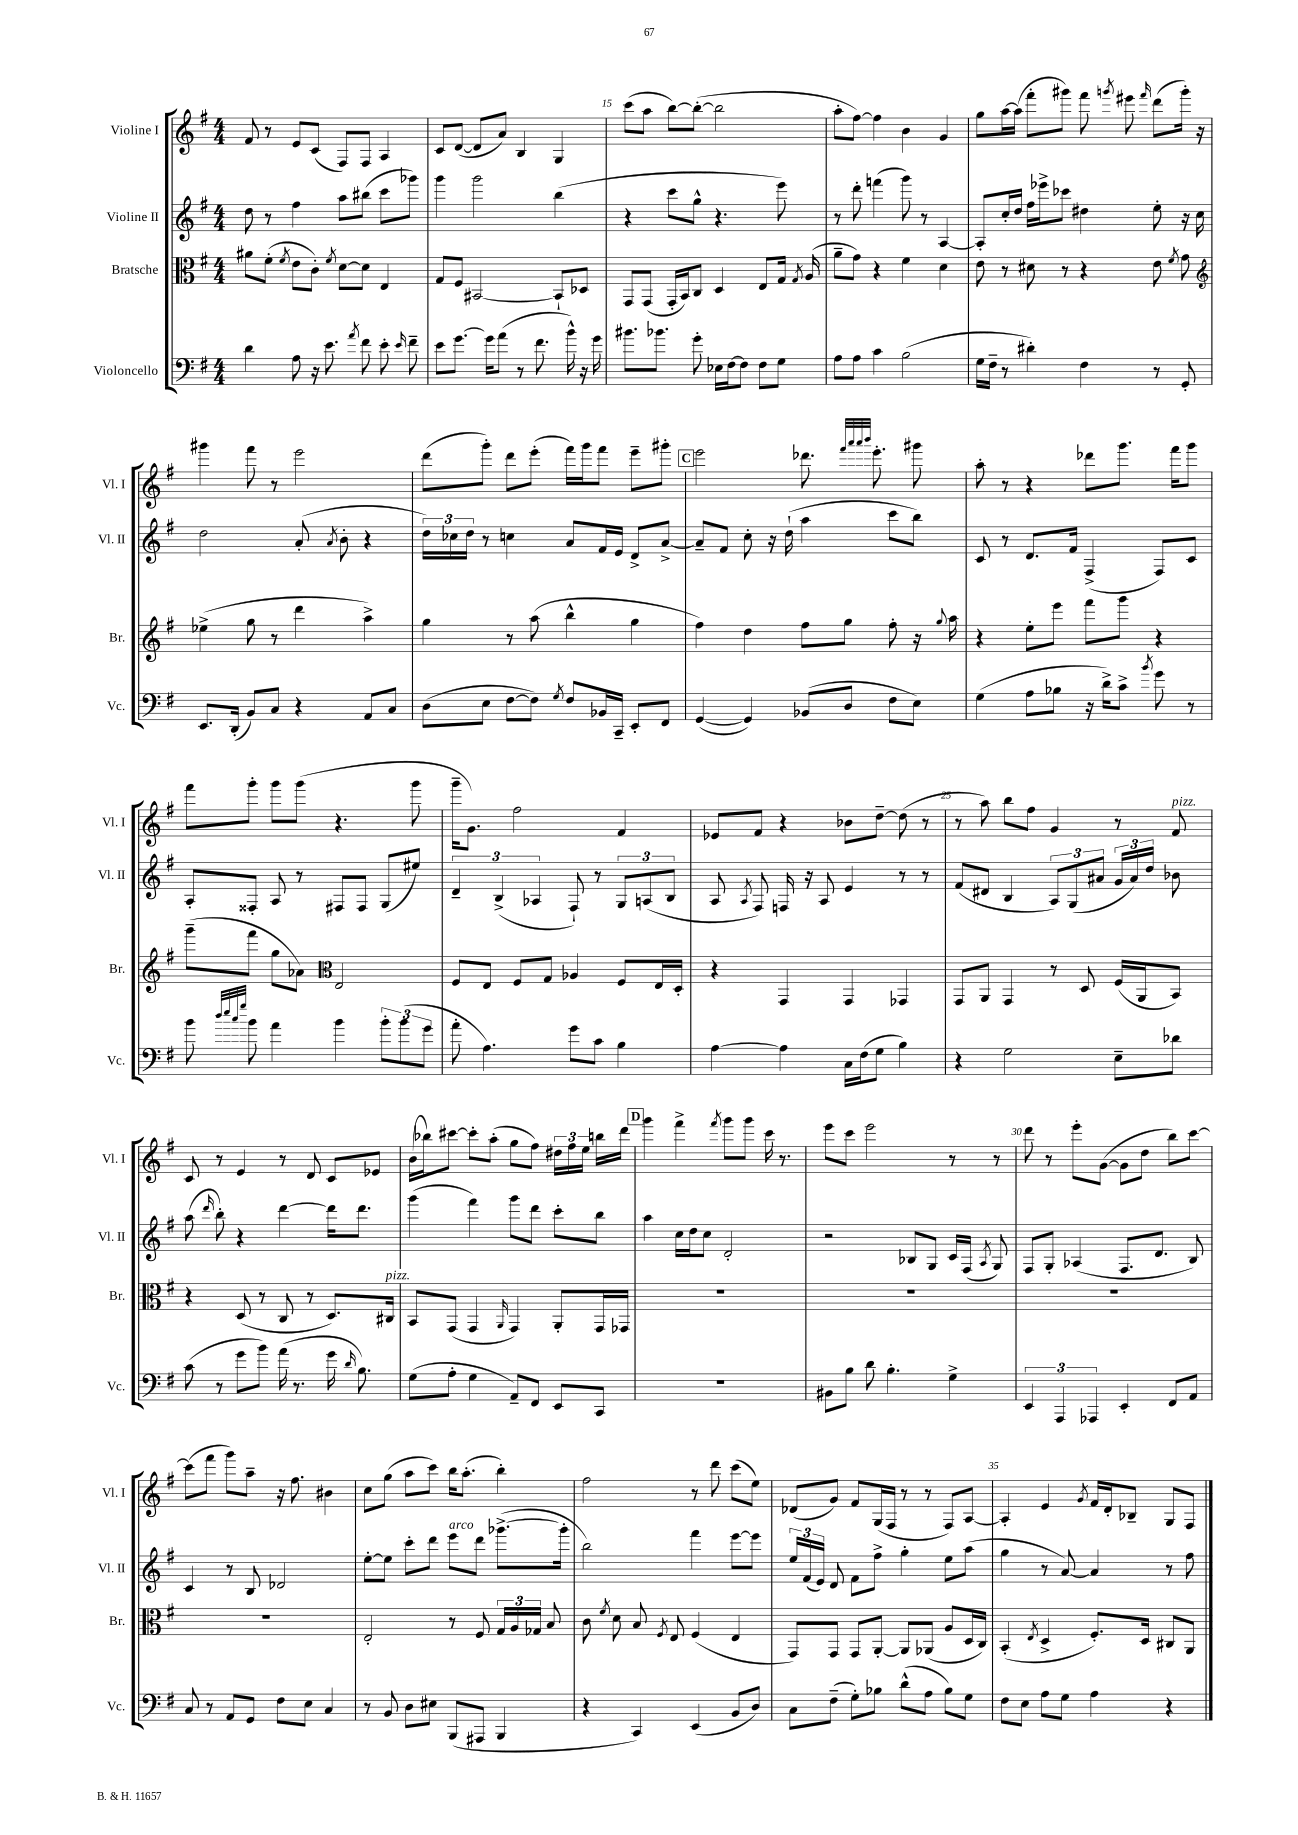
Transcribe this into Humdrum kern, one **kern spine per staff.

**kern	**kern	**kern	**kern
*staff4	*staff3	*staff2	*staff1
*clefF4	*clefC3	*clefG2	*clefG2
*k[f#]	*k[f#]	*k[f#]	*k[f#]
*M4/4	*M4/4	*M4/4	*M4/4
4d	8a#	8dd	8f#
.	(8f#'	8r	8r
.	8qf#	.	.
8A	8e	4ff#	8e
16r	8c')	.	(8c
8.e	.	.	.
.	8qf#	.	.
.	[8d	8aa	8F#)
8qa	.	.	.
8f#	8d]	(8bb#	8F#
8e'	4E	8ccc	4A
16qqe	.	.	.
8f#~	.	8ggg-)	.
=	=	=	=
8e	8G	4ggg	8c
[8.g	8F#	.	([8d
.	[2BB#	2ggg	8d]
16g]	.	.	.
(8a	.	.	8a)
8r	.	.	4B
8.f#	.	.	.
.	8BB#`]	(4bb	4G
16b^^)	.	.	.
16r	8D-	.	.
16g	.	.	.
=	=	=	=
8.b#	8GG	4r	(8ccc
.	(8GG	.	8aa
8.b-	.	.	.
.	16GG'	8ccc	[8bb)
.	16BB)	.	.
8g'	8C	8gg^^	(8bb'_
16E-	4D	4.r	2bb]
[16F#	.	.	.
8F#]	.	.	.
8F#	8E	.	.
8G	16G	8eee)	.
.	8qG	.	.
.	(16A	.	.
=	=	=	=
8A	8a~	8r	8aa'
8A	8g)	8ddd'	[8ff#)
4c	4r	(4fff	4ff#]
(2B	4f#	8ggg)	4b
.	.	8r	.
.	4d	[4A	4g
=	=	=	=
16G	8e	8A']	8gg
16F#~	.	.	.
8r	8r	16cc'	[16aa
.	.	16dd	(16aa]
4d#')	8d#	16ff#	8fff#'
.	.	16eee-^	.
.	8r	8ccc-	8ggg#)
4F#	4r	4dd#	8fff#
.	.	.	8qggg
.	.	.	8eee#
.	.	.	16qqfff#
8r	8e	8ee'	(8ddd
.	8qf#	.	.
8GG'	8g	16r	16ggg')
.	.	16cc	16r
=	=	=	=
*	*clefG2	*	*
8.EE	(4ee-^	2dd	4ggg#
(16DD'	.	.	.
8BB)	8gg	.	8fff#
8C	8r	.	8r
4r	4ddd	(8a'	2eee
.	.	8qa	.
.	.	8b'	.
8AA	4aa^)	4r	.
8C	.	.	.
=	=	=	=
(8D	4gg	24dd)	(8ddd
.	.	24cc-	.
.	.	24dd	.
8E	.	8r	8ggg')
[8F#	8r	4cc	8ddd
8F#])	(8aa	.	(8eee'
8qG	.	.	.
8F#	4bb^^	8a	16fff#)
.	.	.	16ggg
16BB-	.	16f#	8fff#
16CC~	.	16e	.
8EE'	4gg	8d^	8eee~
8FF#	.	[8a^	8ggg#'
=	=	=	=
([4GG	4ff#)	8a~]	2eee
.	.	8f#	.
4GG])	4dd	8cc'	.
.	.	16r	.
.	.	(16dd`	.
(8BB-	8ff#	4aa	8.ddd-
8D	8gg	.	.
.	.	.	32qqfff#
.	.	.	32qqaaa
.	.	.	32qqaaa
.	.	.	32qqbbb
.	.	.	8.eee'
8F#	8ff#'	8ccc	.
8E)	16r	8bb)	8ggg#
.	8qqgg	.	.
.	16aa	.	.
=	=	=	=
(4G	4r	8c	8aa'
.	.	8r	8r
8A	8ee'	8.d	4r
8B-	8eee	.	.
.	.	16f#	.
16r	8fff#	(4F#^	8ddd-
16d^)	.	.	.
8c^	8ggg	.	8.ggg
8qb	.	.	.
8g	4r	8F#)	.
.	.	.	16fff#
8r	.	8c	8ggg
=	=	=	=
8b	(8ggg~	8A'	8fff#
32qqdd	.	.	.
32qqee	.	.	.
32qqcc	.	.	.
32qqgg	.	.	.
8b	8fff#	8F##'	8ggg'
4a	8gg	8A	8ggg
.	8a-)	8r	(8ggg
*	*clefC3	*	*
4b	2E	8F#	4.r
.	.	8F#	.
12b'	.	(8G	.
(12b	.	.	.
.	.	8ee#)	8ggg
12g	.	.	.
=	=	=	=
8a'	8F#	6d~	16ggg~
.	.	.	8.g)
4.A)	8E	.	.
.	.	(6B^	.
.	8F#	.	2ff#
.	.	6A-	.
.	8G	.	.
8g	4A-	8F#`)	.
8c	.	8r	.
4B	8F#	12G	4f#
.	.	(12A	.
.	16E	.	.
.	.	12B	.
.	16D'	.	.
=	=	=	=
[4A	4r	8A	8e-
.	.	8qA	.
.	.	8F#)	8f#
4A]	4GG	16F	4r
.	.	16r	.
.	.	8A	.
16C	4GG	4e	8b-
(16F#	.	.	.
8G	.	.	[8dd~
4B)	4GG-	8r	(8dd]
.	.	8r	8r
=	=	=	=
4r	8GG	(8f#	8r
.	8AA	8d#	8aa)
2G	4GG	4B	8bb
.	.	.	8ff#
.	8r	12A)	4g
.	.	(12G	.
.	8D	.	.
.	.	12a#	.
8E~	(16F#	24g	8r
.	.	24a#)	.
.	16AA	.	.
.	.	24dd	.
8d-	8BB)	8b-	8f#
=	=	=	=
(8c	4r	(8aa	8c
.	.	16qqddd	.
8r	.	8bb')	8r
8g	(8D	4r	4e
8b)	8r	.	.
(16a	8C	[4ddd	8r
8.r	.	.	.
.	8r	.	8d
16g	8.D)	16ddd]	8c
16qqd	.	.	.
8.B)	.	8.ddd	.
.	.	.	8e-
.	16C#	.	.
=	=	=	=
(8G	8BB	(4ggg	(16b
.	.	.	16bb-)
8A'	(8GG	.	[8ccc#
4G	4GG	4fff#)	8ccc#']
.	.	.	(8aa'
.	16qqAA	.	.
8AA~)	4GG)	8ggg	8gg
8FF#	.	8ddd	8ff#)
8EE	8AA'	8ccc'	24dd#
.	.	.	24ff#
.	.	.	24ee
8CC	16GG	8bb	16bb
.	16GG-	.	16ddd
=	=	=	=
1r	1r	4aa	4ggg
.	.	16cc	4fff#^
.	.	16dd	.
.	.	8cc	.
.	.	.	8qfff#
.	.	2d'	8ggg
.	.	.	8ggg
.	.	.	16ccc
.	.	.	8.r
=	=	=	=
8BB#	1r	2r	8eee
8B	.	.	8ccc
8d	.	.	2eee
4.B'	.	.	.
.	.	8B-	.
.	.	8G	.
4G^	.	16c	8r
.	.	(16F#	.
.	.	8qA	.
.	.	8G)	8r
=	=	=	=
6EE	1r	8F#	8ddd
.	.	8G'	8r
6AAA	.	.	.
.	.	(4A-	8eee'
6AAA-	.	.	.
.	.	.	([8g
4EE'	.	8.F#	8g]
.	.	.	8dd
.	.	8.d	.
8FF#	.	.	8bb)
8AA	.	8B)	[8ccc
=	=	=	=
8C	1r	4c	(8ccc]
8r	.	.	8fff#
8AA	.	8r	8ggg)
8GG	.	8B	8aa~
8F#	.	2d-	16r
.	.	.	8.ff#
8E	.	.	.
4C	.	.	4b#
=	=	=	=
8r	2E'	[8ee'	8cc
8BB	.	8ee]	(8gg
8D	.	8ccc'	8aa
8E#	.	8ddd	8ccc)
(8BBB	8r	8eee	16bb
.	.	.	(8.aa'
8AAA#	8F#	8ddd	.
4BBB	24G	([8.ggg-^	4bb')
.	24A	.	.
.	24G-	.	.
.	8B	.	.
.	.	16ggg-']	.
=	=	=	=
4r	8c	2bb)	2ff#
.	8qf#	.	.
.	8d	.	.
4CC)	8B	.	.
.	8qF#	.	.
.	8E	.	.
(4EE	(4F#	4fff#	8r
.	.	.	8ddd
8BB	4E	[8eee	(8ccc
8D)	.	8eee]	8ee)
=	=	=	=
8C	8GG)	24ee	(8d-
.	.	(24f#	.
.	.	24e)	.
(8F#~	8GG	8d	8g)
8G')	8GG	8f#	8f#
8B-	[8AA'	8ff#^	(16G
.	.	.	16F#
(8d^^	8AA]	4gg'	8r
8A	(8AA-	.	8r
8B-)	8A	8ee	8F#)
8G	16D	(8aa	[8A
.	16C)	.	.
=	=	=	=
8F#	(4BB'	4gg	4A']
8E	.	.	.
.	8qE	.	.
8A	4D^	8r	4e
8G	.	[8a)	.
.	.	.	8qg
4A	8.F#')	4a]	16f#
.	.	.	16d'
.	.	.	8B-~
.	16D	.	.
4r	8C#	8r	8G
.	8AA	8ff#	8F#
==	==	==	==
*-	*-	*-	*-
